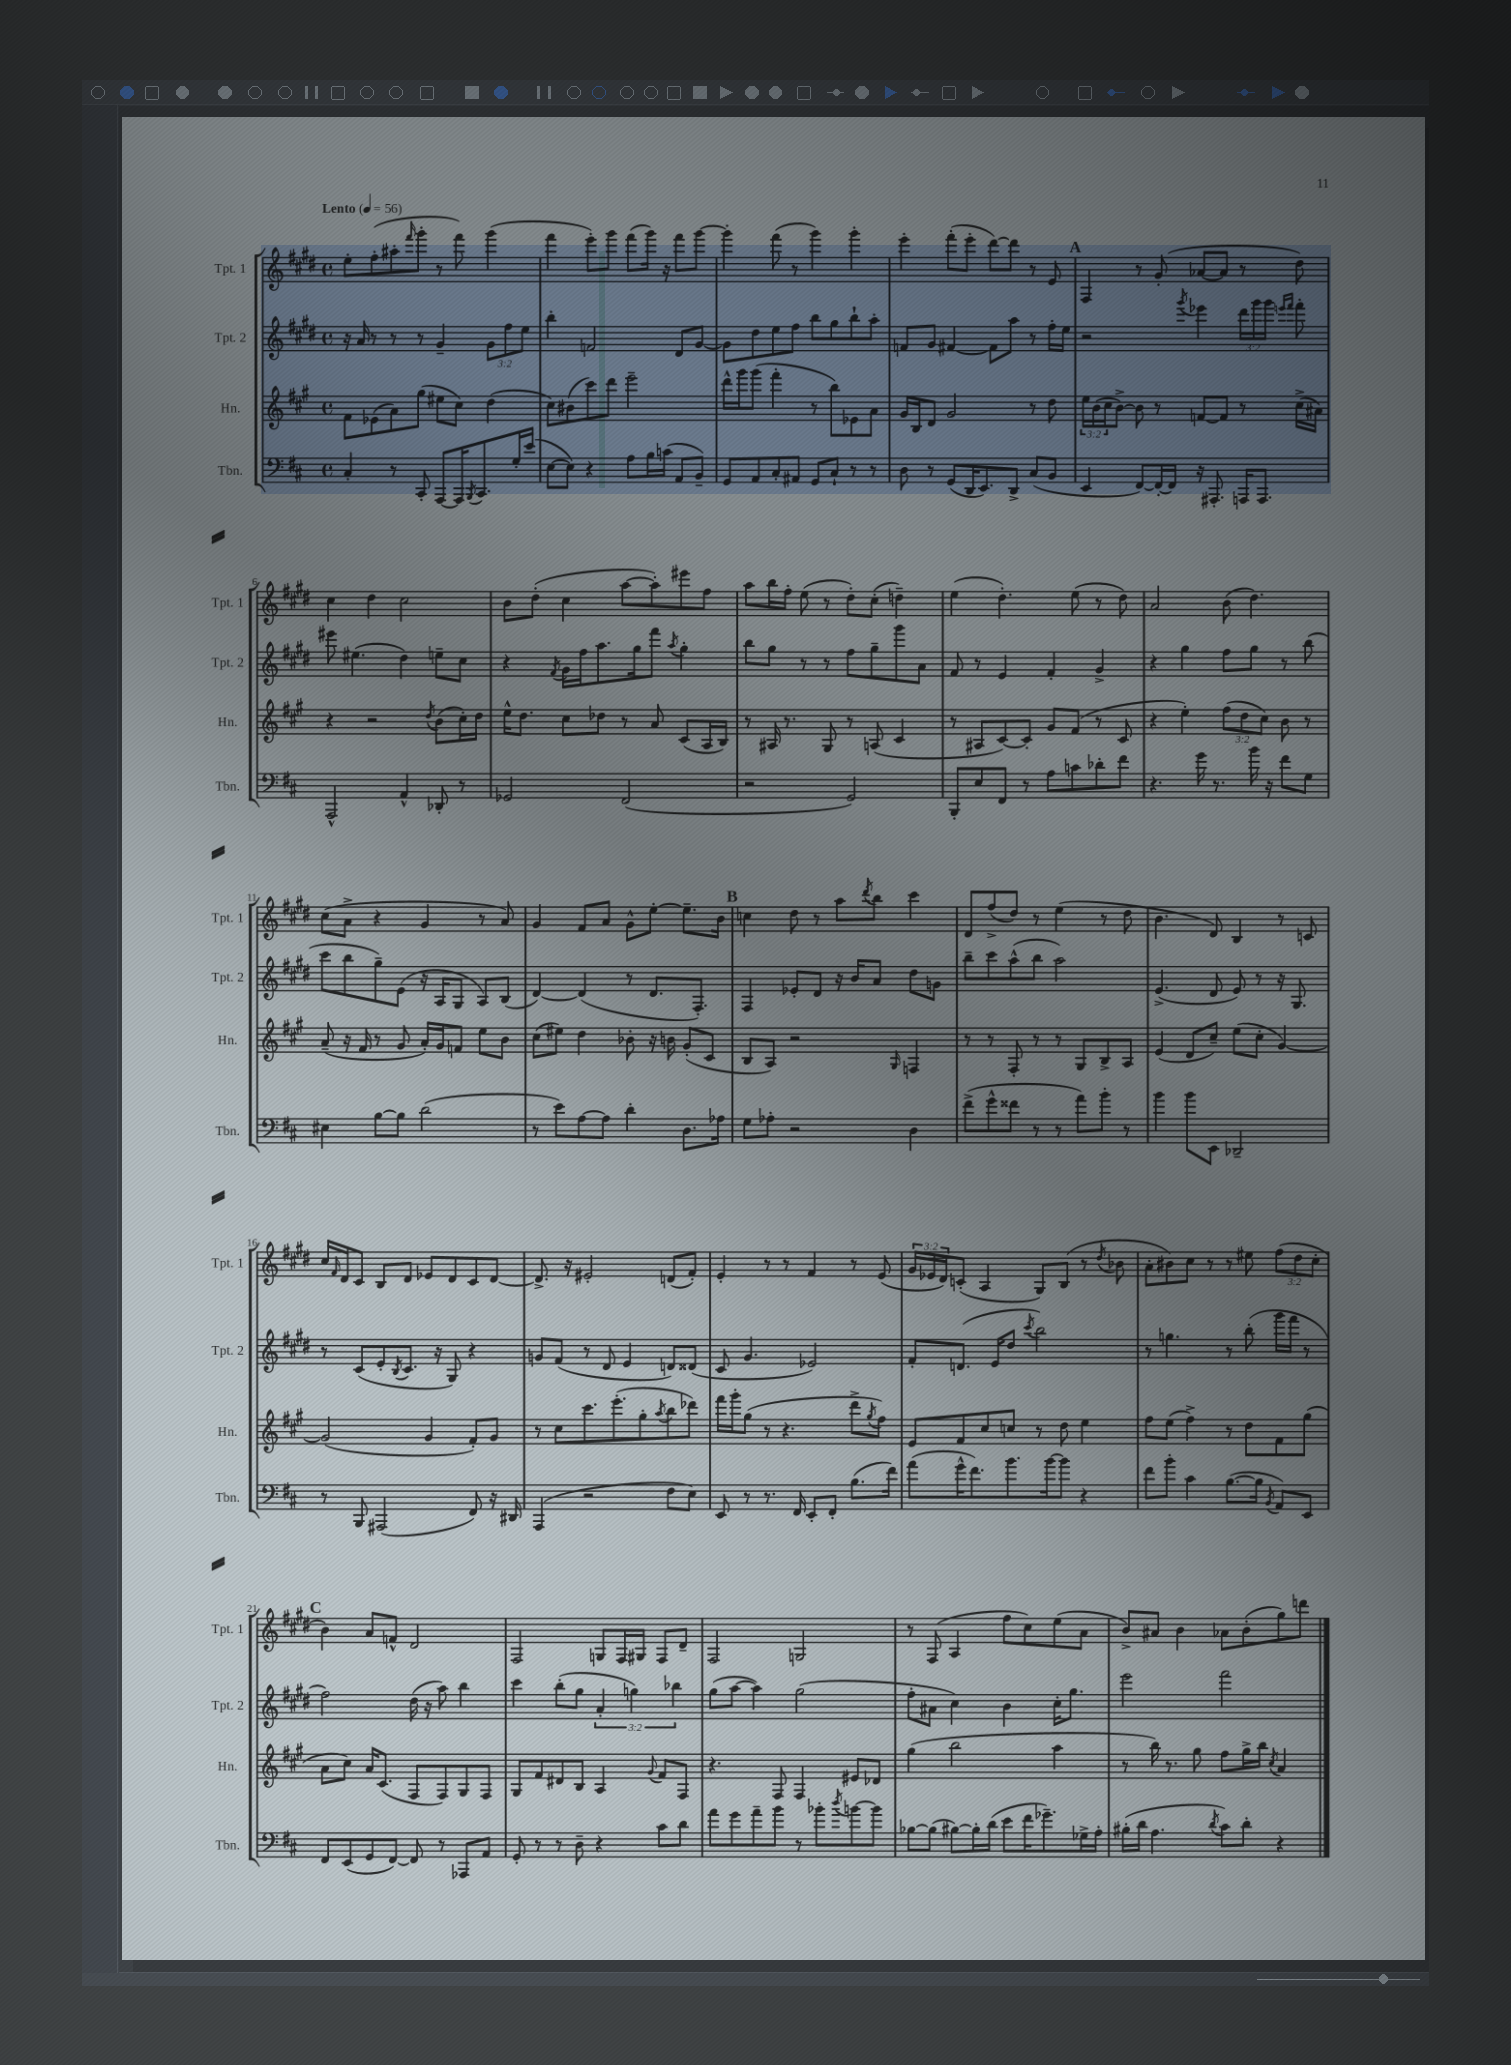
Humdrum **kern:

**kern	**kern	**kern	**kern
*staff4	*staff3	*staff2	*staff1
*clefF4	*clefG2	*clefG2	*clefG2
*k[f#c#]	*k[f#c#g#]	*k[f#c#g#d#]	*k[f#c#g#d#]
*M4/4	*M4/4	*M4/4	*M4/4
*met(c)	*met(c)	*met(c)	*met(c)
*MM56	*MM56	*MM56	*MM56
4C#'	8f#	16r	8ee'
.	.	16a	.
.	(8e-	8r	(8ff#'
8r	8a)	8r	8aa#'
.	.	.	16qqfff#
8CC#'	(8gg#	8r	8ggg#'
[8AAA	8ee#	4g#~	8r
16AAA]	8cc#)	.	8fff#)
8qBBB	.	.	.
8.CC#	.	.	.
.	(4dd	12g#	(4ggg#
.	.	12ff#	.
16G'	.	.	.
.	.	12ee	.
(16e	.	.	.
=	=	=	=
[8E	8cc#)	4bb'	4fff#
8E])	(8b#	.	.
4r	8ccc#)	2f	8eee')
.	8ddd	.	8ggg#
8A	2eee~	.	(8fff#
16B	.	.	16ggg#)
(16c	.	.	16r
8AA	.	8d#	8fff#
8BB~)	.	[8g#	[8ggg#
=	=	=	=
8GG	16ddd^^	8g#]	4ggg#']
.	16ggg#	.	.
8AA	(8ggg#	8dd#	.
8C#'	4fff#'	8ee	(8fff#
8AA#	.	8ff#	8r
8GG	8r	8bb	4ggg#)
8C#`	8bb)	8gg#	.
8r	8e-	8bb`	4ggg#'
8r	8a	8aa'	.
=	=	=	=
8D	16g#	8f	4eee'
.	16B	.	.
8r	8d	8g#	.
(8GG	2g#	[4f#	(8fff#'
16DD	.	.	8eee'
8.EE)	.	.	.
.	.	8f#]	[8ddd#)
8DD^	.	8aa	8ddd#]
(8C#	8r	8r	8r
8BB	8dd	16ff#'	8e
.	.	16ee	.
=	=	=	=
4EE	24ee	2r	4F#
.	(24b	.	.
.	24cc#	.	.
.	[8b^)	.	.
[8FF#)	8b]	.	8r
16FF#'_	8r	.	(8g#'
16FF#]	.	.	.
.	.	8qggg#	.
16r	[8f	4eee-	[8a-
8.AAA#'	.	.	.
.	8f]	.	8a-]
16AAA	8r	24ddd#	8r
.	.	24ggg#	.
8.AAA	.	.	.
.	.	24ggg#	.
.	.	16qqeee	.
.	.	16qqfff#	.
.	(16cc#^	8fff#'	8dd#)
.	16a#)	.	.
=	=	=	=
2AAA^^	4r	8eee#	4cc#
.	.	(4.ee#	.
.	2r	.	4dd#
4AA^^	.	4dd#)	2cc#
.	8qdd	.	.
8DD-'	(8b	8ee~	.
8r	16cc#')	8cc#	.
.	16dd	.	.
=	=	=	=
2GG-	16ee^^	4r	8b
.	8.dd	.	.
.	.	.	(8dd#'
.	.	8qf#	.
.	8cc#	16g#	4cc#
.	.	16ff#	.
.	8dd-	8.aa	.
(2FF#	8r	.	[8aa
.	.	16gg#	.
.	8a	8fff#	8aa'])
.	.	8qaa	.
.	(8c#	4gg#'	8eee#
.	16A	.	8ff#
.	16B)	.	.
=	=	=	=
2r	8r	8bb	8aa
.	16A#	8gg#	16bb
.	8.r	.	16ff#'
.	.	8r	(8ee
.	8G#	8r	8r
2GG)	8r	8ff#	8dd#')
.	(8A	8gg#~	(8cc#'
.	4c#	8ggg#	4dd~)
.	.	8a	.
=	=	=	=
8BBB'	8r	8f#	(4ee
8E	8A#	8r	.
8FF#	[8c#)	4e	4.dd#')
8r	8c#']	.	.
8A	8g#	4f#'	.
8c	(8f#	.	(8ee
8d-'	8r	4g#^	8r
8f#	8c#	.	8dd#)
=	=	=	=
4.r	4r	4r	2a
.	4ee')	4gg#	.
16g	.	.	.
8.r	.	.	.
.	(12ff#	8ff#	(8b
.	12dd	.	.
16b	.	8gg#	4.dd#)
.	12cc#)	.	.
16r	.	.	.
8f#	8b	8r	.
8G	8r	(8bb	.
=	=	=	=
4E#	(8a~	8ccc#	(8cc#
.	16r	8bb	8a^
.	16f#	.	.
[8B	8r	8gg#~)	4r
8B]	8g#	(8e	.
(2d	16a')	16r	4g#
.	16g#	16A	.
.	8f	8G#	.
.	8ee	8A)	8r
.	8b	(8B	8a)
=	=	=	=
8r	(8cc#	[4d#)	4g#
8e)	8ee#)	.	.
[8A	4dd	(4d#]	8f#
8A]	.	.	8a
4d'	8b-'	8r	8g#^^
.	16r	8.d#	[8ee'
.	16b	.	.
8.D	(8g#'	.	8.ee~]
.	.	8.F#')	.
.	8c#	.	.
16A-	.	.	16b
=	=	=	=
8G	8B	4F#	4cc
8A-'	8A)	.	.
2r	2r	8e-'	8dd#
.	.	8d#	8r
.	.	16r	8aa
.	.	16b	.
.	.	.	8qddd#
.	.	8a	8bb
.	16qqG#	.	.
4D	4F	8dd#	4ccc#
.	.	8g	.
=	=	=	=
(8f#^	8r	8bb~	8d#
8g^^	8r	8ccc#	(8ff#^
8f##	8F#'	(8aa^^	8dd#)
8r	8r	8bb	8r
8r	8r	2aa)	(4ee
8a)	8G#	.	.
8b'	8B^	.	8r
8r	8A	.	8dd#
=	=	=	=
4b	(4e	(4.e^	4.b
8b	8d	.	.
8EE	8cc#~)	8d#	8d#)
2DD-~	(8ee	8e)	4B
.	8cc#'	8r	.
.	[4g#)	16r	8r
.	.	8.G#	.
.	.	.	8c
=	=	=	=
8r	(2g#]	8r	16cc#
.	.	.	16qqf#
.	.	.	16d#
8BBB	.	(8c#	8c#
(2AAA#	.	8e'	8B
.	.	8qB	.
.	.	8.c#	8d#
.	4g#	.	8e-
.	.	16r	.
.	.	8G#)	8d#
8FF#)	8f#')	4r	8c#
16r	8g#	.	[8d#
16DD#	.	.	.
=	=	=	=
(4AAA	8r	8g	8.d#^]
.	8cc#	(8f#	.
.	.	.	16r
2r	8.ccc#	8r	2e#'
.	.	8d#	.
.	(8.eee'	.	.
.	.	4e	.
.	8gg#'	.	.
.	8qaa	.	.
8F#	8bb	8d)	(8d
8E)	8ddd-)	(8d##	8f#')
=	=	=	=
8EE	16fff#	8c#	4e'
.	16ggg#'	.	.
8r	(8gg#	4.g#	.
8.r	8r	.	8r
.	4.r	.	8r
16FF#	.	.	.
8EE'	.	2e-)	4f#
8FF#'	.	.	.
(8.B	8ddd^	.	8r
.	8qgg#	.	.
.	8ff#)	.	(8e
16f#)	.	.	.
=	=	=	=
(8a	8e	8f#'	24g#
.	.	.	24e-
.	.	.	24d#)
16g^^	8f#	(8.d	(8c'
8.f#)	.	.	.
.	8cc#	.	4A
.	.	16e	.
8.b	8cc	8dd#	.
.	.	8qccc#	.
.	8r	2bb)	8G#)
[16b	.	.	.
8b]	8dd	.	(8B
4r	4ee	.	8r
.	.	.	8qdd#
.	.	.	8b-
=	=	=	=
8f#	8ff#	8r	8a'
8b'	(8ee	4.gg	8b#)
4c#	4ff#^)	.	8cc#
.	.	.	8r
([8.B	8r	8r	8r
.	8dd	(8bb'	8ee#
16B]	.	.	.
8qBB	.	.	.
8AA)	8f#	16ggg#	(12ff#
.	.	16fff#	.
.	.	.	12dd#
8EE	(8gg#	8r	.
.	.	.	12cc#'
=	=	=	=
8FF#	8a	2ff#)	4b)
(8EE	8cc#)	.	.
8GG	16a	.	8a
.	(8.c#	.	.
[8FF#)	.	.	8f^^
8FF#]	8F#	(16dd#	2d#
.	.	16r	.
8r	8F#)	8aa)	.
8AAA-	8G#	4bb	.
8AA	8F#	.	.
=	=	=	=
8GG'	8G#	4ccc#	2F#
8r	8f#	.	.
8r	8d#	(8bb'	.
8D~	8B	8gg#	.
4r	4A	6a'	8G
.	.	.	16F#
.	.	6gg)	.
.	.	.	16G#
.	8qqg#	.	.
8c#	8f#	.	8F#
.	.	6bb-	.
8d	8F#	.	8d#~
=	=	=	=
8a	4.r	(8gg#	2F#
8g	.	[8aa	.
8a~	.	4aa])	.
8b	8F#	.	.
8r	4F#	(2gg#	2G
8b-'	.	.	.
8qdd	.	.	.
[8b	8e#	.	.
8b]	8d-	.	.
=	=	=	=
[8B-	(4gg#	8ff#'	8r
(8B-]	.	8a#	(8F#
[8B#)	2bb	4cc#)	4A
16B#']	.	.	.
(16d	.	.	.
8e	.	4b	8ff#
16f#	.	.	8cc#)
8.g-~)	.	.	.
.	4aa	16cc#'	(8ee
.	.	8.gg#	.
16G-^	.	.	8a
16A'	.	.	.
=	=	=	=
(16B#'	8r	2eee	8b^)
16d	.	.	.
4.A	16bb)	.	8a#
.	8.r	.	.
.	.	.	4b
.	8gg#	.	.
8qd	.	.	.
8c#)	8ff#	2fff#	8a-
8d'	16gg#^	.	(8b'
.	16bb	.	.
.	8qcc#	.	.
4r	4a	.	8gg#)
.	.	.	8ddd
==	==	==	==
*-	*-	*-	*-
